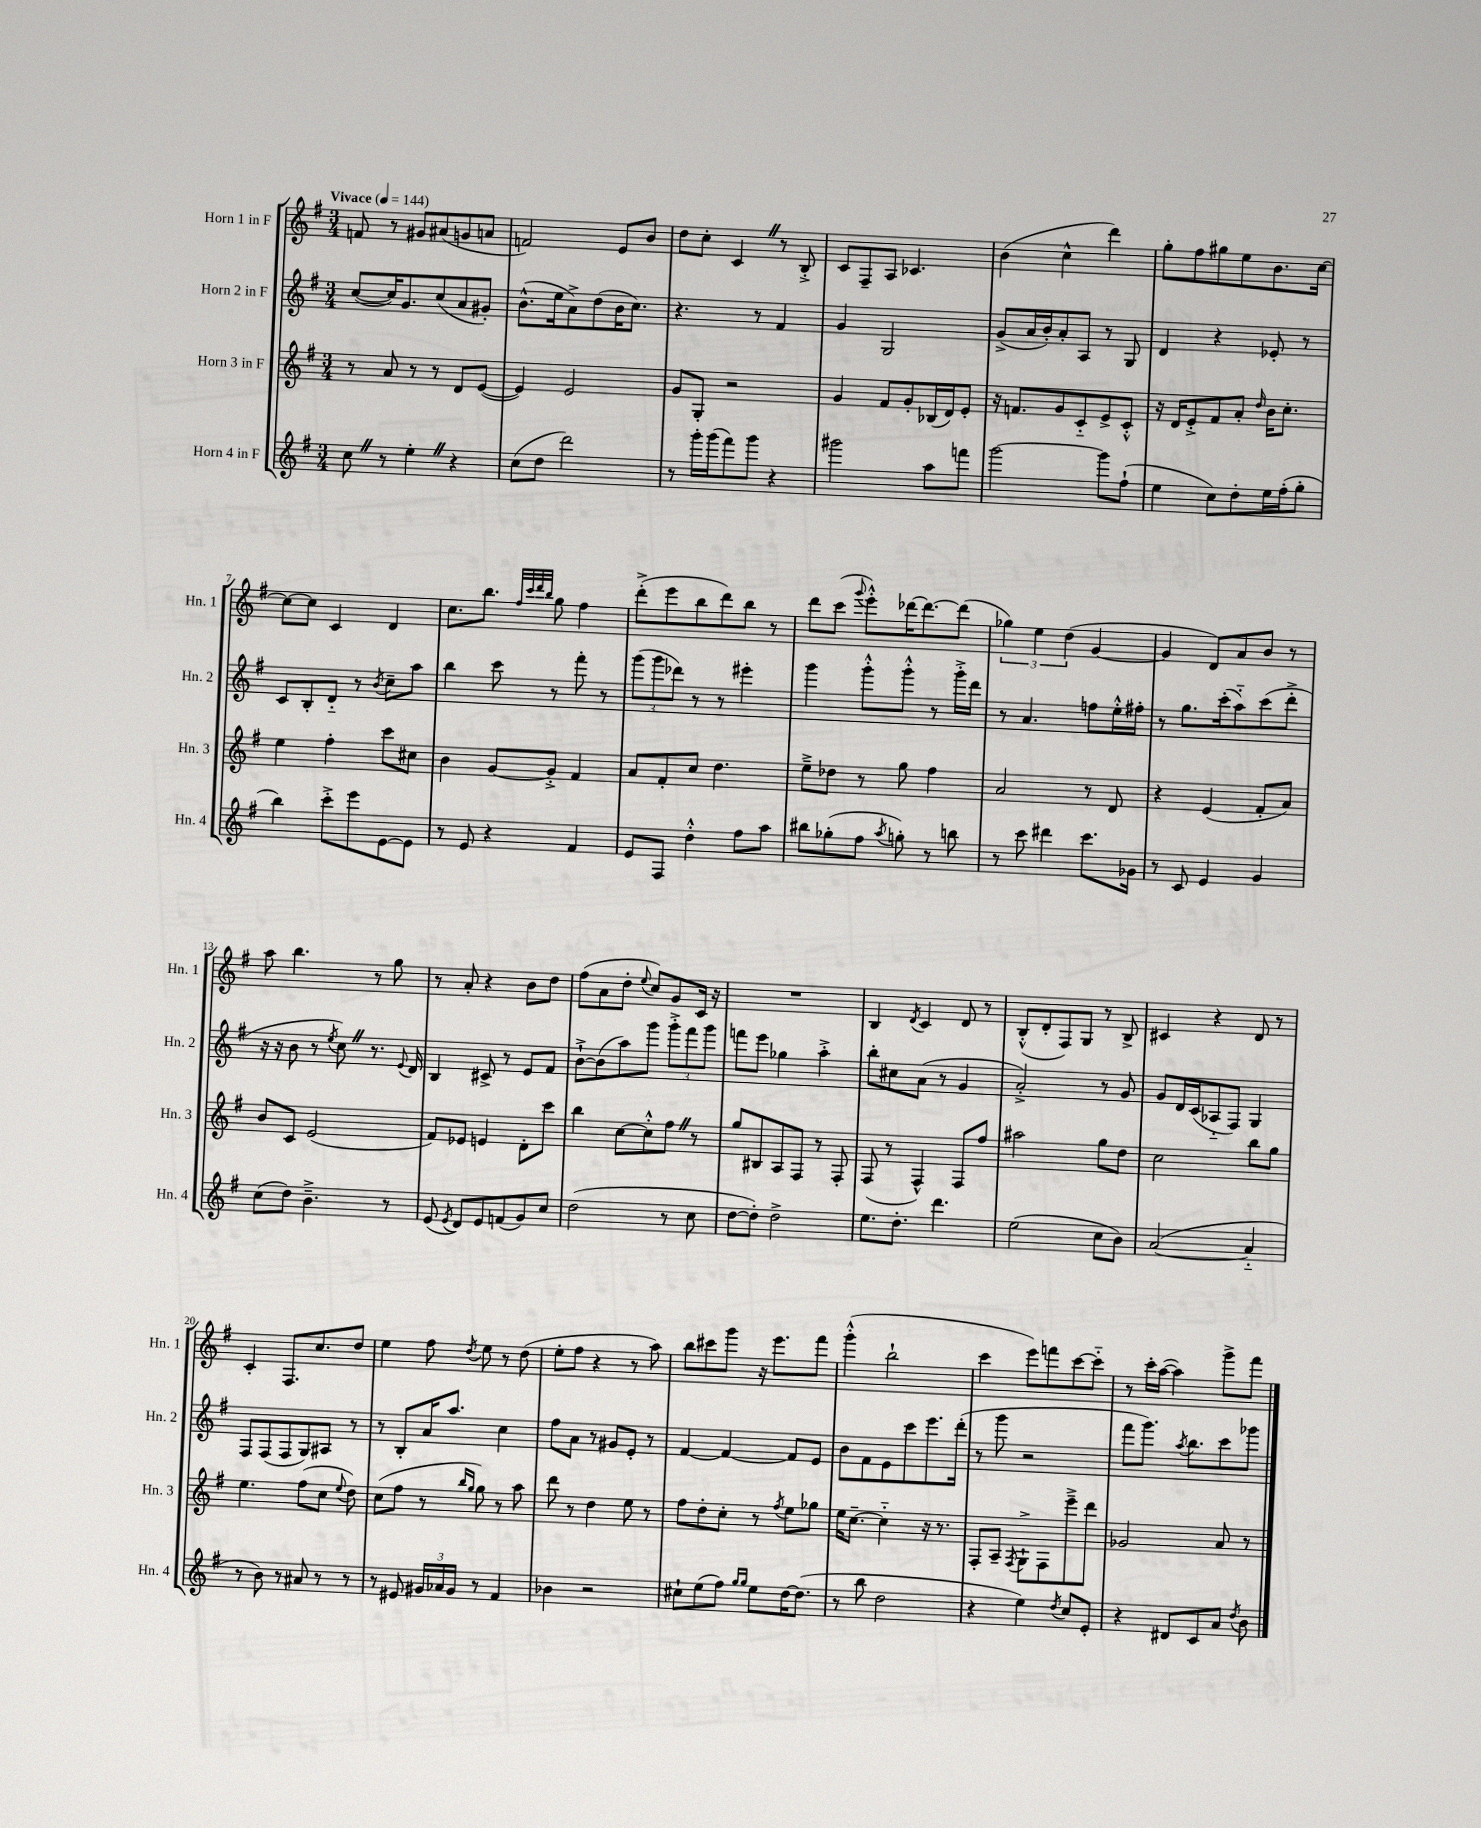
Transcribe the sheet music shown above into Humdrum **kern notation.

**kern	**kern	**kern	**kern
*staff4	*staff3	*staff2	*staff1
*clefG2	*clefG2	*clefG2	*clefG2
*k[f#]	*k[f#]	*k[f#]	*k[f#]
*M3/4	*M3/4	*M3/4	*M3/4
*MM144	*MM144	*MM144	*MM144
8cc	8r	([8cc	8f
8r	8a	16cc])	8r
.	.	8.g	.
4ee'	8r	.	8g#
.	8r	(8cc	(8a#
4r	8d	8a	8g
.	([8e	8g#')	8a
=	=	=	=
(8cc	4e])	(8.b^^	2f)
8dd	.	.	.
.	.	16ee	.
2ddd)	2e	8a^)	.
.	.	(8dd	.
.	.	16b	8e
.	.	8.cc)	.
.	.	.	8b
=	=	=	=
8r	8g	4.r	8dd
16ggg'	8G'	.	8cc'
(16ggg	.	.	.
8fff#)	2r	.	4c
8ggg	.	8r	.
4r	.	4f#	8r
.	.	.	8B'^
=	=	=	=
2ggg#	4g	4g	8c
.	.	.	8F#~
.	8f#	2G	8A
.	8g'	.	4.c-
8aa	(16B-	.	.
.	16d)	.	.
8fff	8e'	.	.
=	=	=	=
[2ggg	16r	(8g^	(4b
.	8.f	.	.
.	.	16a	.
.	.	16b')	.
.	8g	8a'	4cc^^
.	8c'~	8A	.
8ggg]	8e^	8r	4ddd)
(8ff#`	8c'^^	8G	.
=	=	=	=
4ee	16r	4d	8gg'
.	16d	.	.
.	8e'^	.	8ff#
8cc)	8f#	4r	8gg#
8dd'	8a'	.	8ee
.	16qqdd	.	.
16ee	16b	8e-'	8.b
(16ff#'	8.cc'	.	.
8gg'	.	8r	.
.	.	.	[16cc
=	=	=	=
4bb)	4ee	8c	8cc_
.	.	8B'	8cc]
8ccc'^	4ff#'	8d'~	4c
8eee	.	8r	.
.	.	8qb	.
[8e	8ccc	8cc~	4d
8e]	8cc#	8aa	.
=	=	=	=
8r	4b	4bb	8.cc
8e	.	.	.
.	.	.	8.bb
4r	[8g	8ccc	.
.	.	.	32qqff#
.	.	.	32qqccc
.	.	.	32qqddd
.	.	.	32qqbb
.	8g'^]	8r	8gg
4f#	4f#	8fff#'	4ff#
.	.	8r	.
=	=	=	=
8e	8a	(12ggg	(8ddd'^
.	.	12ggg	.
8F#	8f#'	.	8eee
.	.	12ddd-)	.
4dd'^^	8cc	8r	8bb
.	4.dd	8r	8ddd)
8ff#	.	4eee#'	8bb
8aa	.	.	8r
=	=	=	=
8bb#	8ee~^	4ggg	8ddd
(8gg-'	8dd-	.	(8ccc
.	.	.	8qqggg
8ff#	8r	8ggg'^^	8eee'^^)
8qaa	.	.	.
8gg')	8gg	8ggg'^^	[16ddd-
.	.	.	8.ddd-_
8r	4ff#	8r	.
8bb	.	16ggg'^	(8ddd-]
.	.	16ddd	.
=	=	=	=
8r	2a	8r	6gg-)
8ccc	.	4.a	.
.	.	.	6ee
4ddd#	.	.	.
.	.	.	(6dd
8.ccc	8r	8ff	[4g
.	8d	16ee'^^	.
16g-	.	16ff#'	.
=	=	=	=
8r	4r	8r	4g]
8c	.	8.gg	.
4e	(4e	.	8d)
.	.	(16ccc'	.
.	.	8aa'~)	8a
4g	8f#'	(8ccc	8b
.	8a)	8ddd'^	8r
=	=	=	=
(8cc	8b	16r	8aa
.	.	16r	.
8dd)	8c	8b	4.bb
4.b~^	(2e	8r	.
.	.	8qee	.
.	.	8cc)	.
.	.	8.r	8r
8r	.	.	8gg
.	.	8qqe	.
.	.	16d	.
=	=	=	=
(8e	8f#)	4B	8r
8qe	.	.	.
8d)	8e-	.	8a'
8e	4e	8c#^	4r
(8f	.	8r	.
8g)	8d'	8e	8b
8cc	8ccc	8f#	8dd
=	=	=	=
(2dd	4bb	[8b`^	(8ff#
.	.	(8b]	8a
.	[8cc	8aa)	8dd'
.	.	.	8qqee
.	8cc'^^]	8ggg	8cc)
8r	8ff#	12ggg'^	8g
.	.	12fff#	.
8cc	8r	.	16c
.	.	12ggg	.
.	.	.	16r
=	=	=	=
[8dd	8gg	8fff	2.r
8dd'])	8B#	8eee	.
2dd^	8A	4gg-	.
.	8F#	.	.
.	8r	4aa'^	.
.	8F#'	.	.
=	=	=	=
8.ee	(8F#	8bb'	4B
.	8r	8cc#	.
8.dd'	.	.	.
.	.	.	8qd
.	4F#^^)	(8a	4c
4.ddd	.	8r	.
.	8F#	4g	8d
.	8ff#	.	8r
=	=	=	=
(2ee	2aa#	2a'^)	(8B'^^
.	.	.	8d'
.	.	.	8F#)
.	.	.	8G
8cc	8gg	8r	8r
8b)	8dd	8g	8B^
=	=	=	=
([2a	2cc	8g	4c#
.	.	16d	.
.	.	(16c	.
.	.	8A-'~	4r
.	.	8F#)	.
4a'~]	8bb	4G	8d
.	8gg	.	8r
=	=	=	=
8r	4.ee	8F#	4c'
8b)	.	(8F#	.
8r	.	8F#	8.F#
8a#	(8ff#	8G)	.
.	.	.	8.cc
8r	8cc	8A#	.
.	8qqee	.	.
8r	8dd)	8r	8dd
=	=	=	=
8r	(8cc	8r	4ee
8e#	8ff#	8B'	.
24g#	8r	16a	8ff#
24a-	.	.	.
.	.	8.aa	.
24g#	.	.	.
.	16qqbb	.	.
.	16qqgg	.	8qdd
8r	8gg)	.	8ee
4f#	8r	4cc	8r
.	8aa	.	(8dd
=	=	=	=
4b-	8ddd	8ff#	8ee'
.	8r	8a	8ff#
2r	4dd	8r	4r
.	.	8g#	.
.	8ee	8e'	8r
.	8r	8r	8aa)
=	=	=	=
8cc#`	8ff#	[4f#	8bb
(8ee	8dd'	.	8ccc#
8ff#)	8cc'	4f#_	8ggg
16qqgg	.	.	.
16qqgg	.	.	.
8ee	8r	.	16r
.	.	.	8.eee
.	8qff#	.	.
[16dd	8ee	8f#]	.
(8.dd]	.	.	.
.	8gg-	8e	8fff#
=	=	=	=
8r	16ee	8b	(4ggg'^^
.	[8.cc~	.	.
8bb	.	8f#	.
2dd	4cc'~]	8e	2bb`
.	.	8ccc	.
.	16r	8.eee	.
.	8.r	.	.
.	.	(16ddd'	.
=	=	=	=
4r	8F#'	8r	4ccc
.	8A~	8ggg	.
.	8qF#	.	.
4ee)	8G`^	2r	8eee)
.	8F#	.	8fff
8qdd	.	.	.
8cc	8eee~^	.	[8ccc
8e'	8ddd	.	8ccc'~]
=	=	=	=
4r	2g-	8fff#	8r
.	.	8.ggg)	16ccc'
.	.	.	([16aa
8d#	.	.	4aa])
.	.	8qaa	.
.	.	8.bb	.
8c	.	.	.
8a	8a	8ccc	8ggg^
8qdd	.	.	.
8b	8r	8ggg-	8fff#
==	==	==	==
*-	*-	*-	*-
